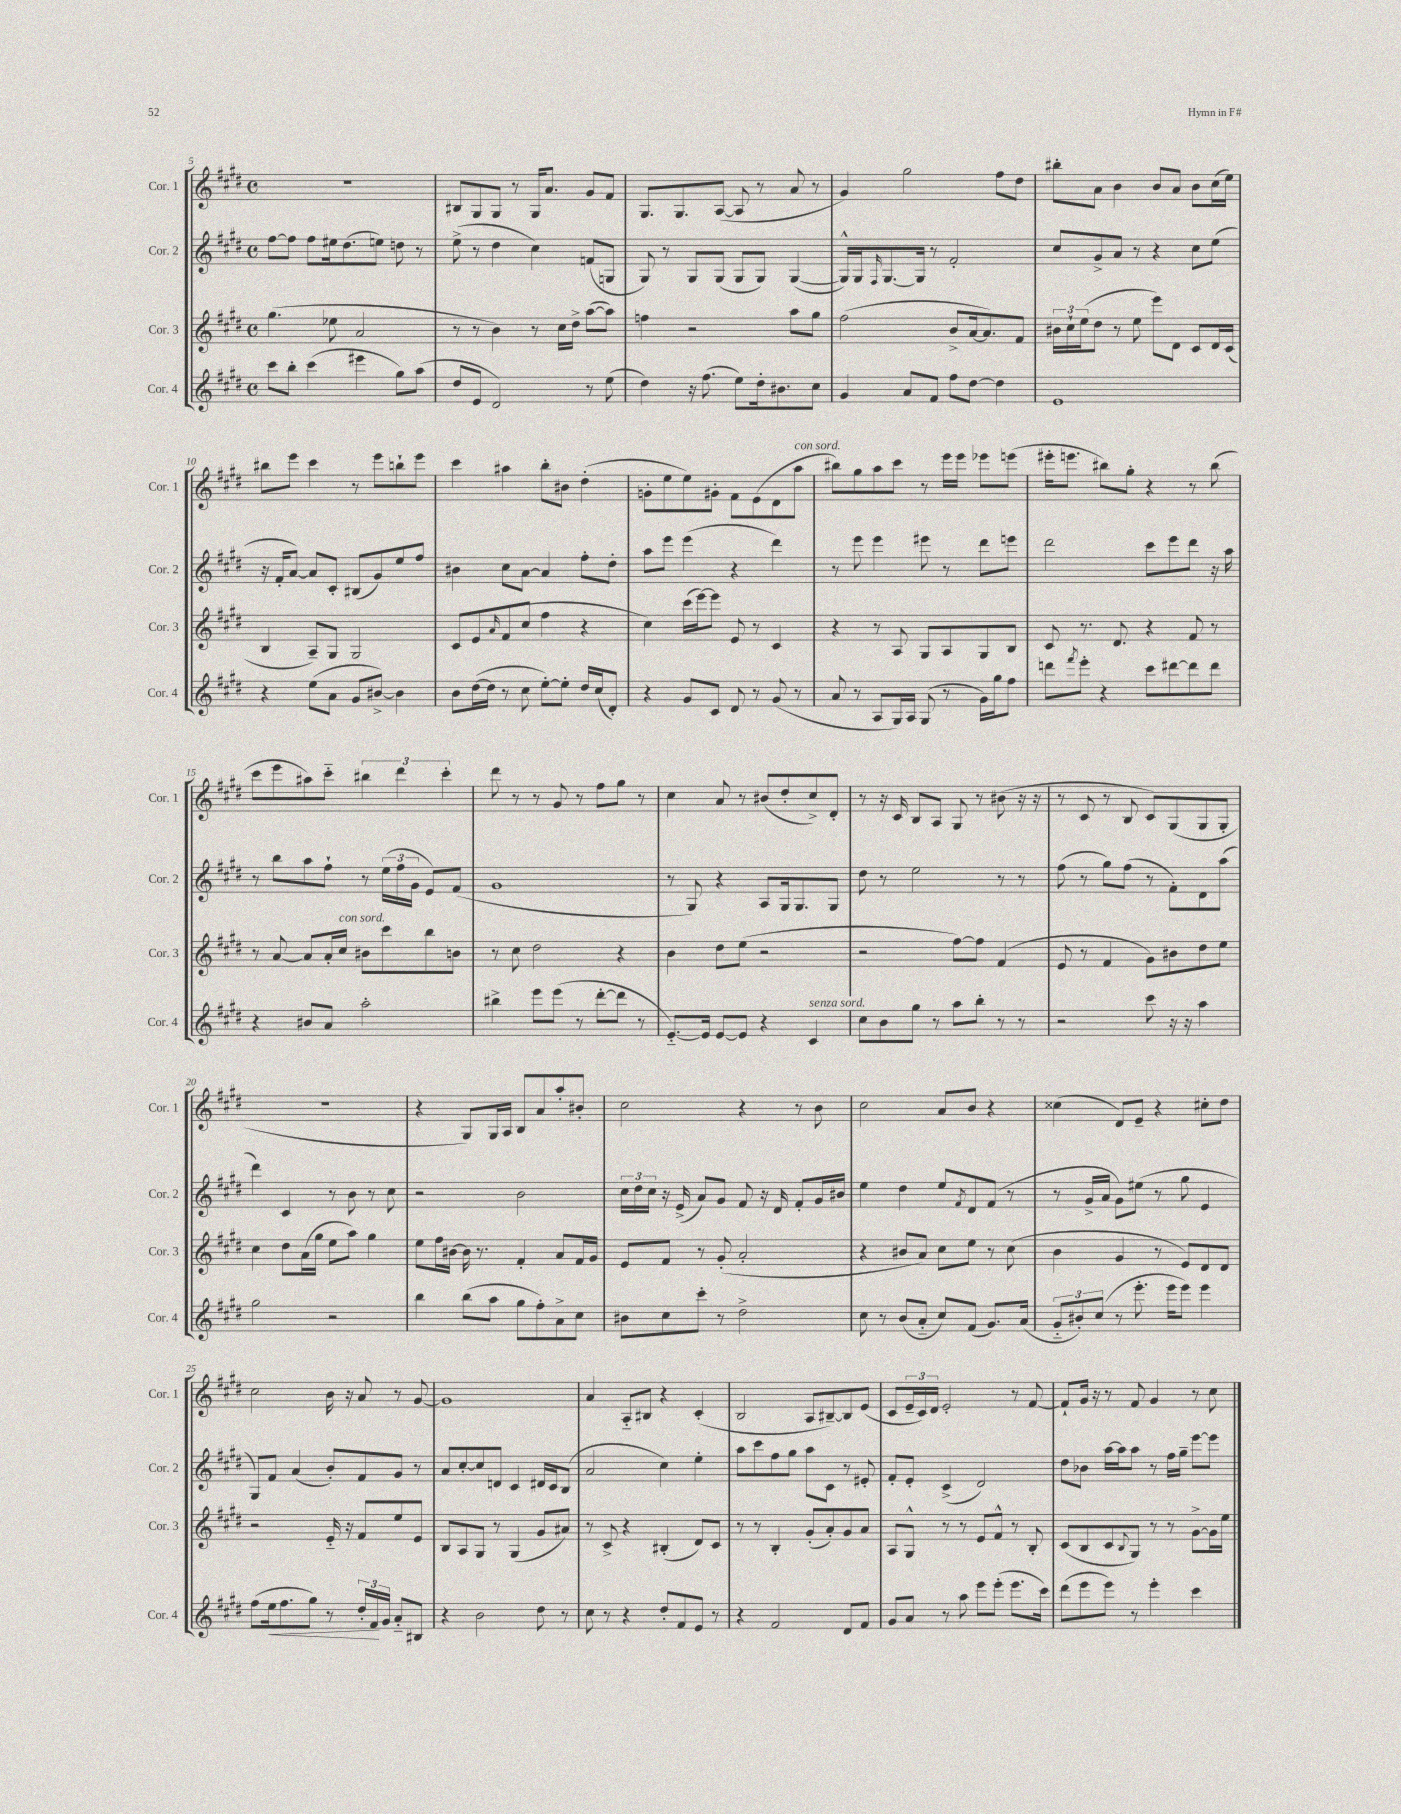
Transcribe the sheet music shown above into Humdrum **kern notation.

**kern	**kern	**kern	**kern
*staff4	*staff3	*staff2	*staff1
*clefG2	*clefG2	*clefG2	*clefG2
*k[f#c#g#d#]	*k[f#c#g#d#]	*k[f#c#g#d#]	*k[f#c#g#d#]
*M4/4	*M4/4	*M4/4	*M4/4
*met(c)	*met(c)	*met(c)	*met(c)
8ccc#	(4.gg#	[8ff#	1r
8bb'	.	8ff#]	.
(4ccc#	.	8ff#	.
.	8ee-	16ee#	.
.	.	(8.dd#	.
4eee#	2a	.	.
.	.	8ee)	.
8gg#)	.	8dd	.
(8aa	.	8r	.
=	=	=	=
8dd#	8r	(8ee^	8B#
8e	8r	8r	8G#
2d#)	4b)	4dd#	8G#
.	.	.	8r
.	8r	4cc#)	16G#
.	.	.	8.a
.	16cc#	.	.
.	16dd#^	.	.
8r	([8aa	(8f	8g#
(8ee	8aa])	8G	8f#
=	=	=	=
4dd#)	4ff	8G#)	8.G#
.	.	8r	.
.	.	.	8.G#
16r	2r	8G#	.
(8.ff#	.	.	.
.	.	(8G#	([8A
8ee)	.	8G#	8A]
16dd#'	.	8G#)	8r
8.b#	.	.	.
.	8aa	([4G#	8a
8cc#	8gg#	.	8r
=	=	=	=
4g#	(2ff#	16G#^^])	4g#)
.	.	16G#	.
.	.	16qqF#	.
.	.	[8.G#	.
8a	.	.	2gg#
.	.	16G#]	.
8f#	.	8r	.
8ff#	8b^	2f#'	.
[8dd#	[16a	.	.
.	8.a])	.	.
4dd#]	.	.	8ff#
.	8f#	.	8dd#
=	=	=	=
1e	24b#	8cc#	8bb#'
.	24cc#`	.	.
.	(24ee	.	.
.	8dd#	8g#^	8a
.	8r	8a	4b
.	8ee	8r	.
.	8eee)	4r	8b
.	8d#	.	8a
.	8c#	8cc#	8b
.	16d#	(8ee	(16cc#
.	(16c#	.	16ee)
=	=	=	=
4r	4B	16r	8bb#
.	.	16f#'	.
.	.	[8a)	8eee
(8ee	8A~)	8a]	4ccc#
8a	8G#	8c#'	.
8g#	2G#	(8B#	8r
[8b#^)	.	8g#)	8eee
4b#]	.	8ee	8bb`
.	.	8ff#	8eee
=	=	=	=
8b	8c#	4b#	4ccc#
([16dd#	8e	.	.
16dd#]	.	.	.
.	16qqa	.	.
8r	(8f#	8cc#	4aa#
8cc#	8cc#	[8a	.
[8ee')	4ff#	4a]	8bb'
8ee']	.	.	8b#
16dd#	4r	8ff#'	(4dd#'
(16cc#	.	.	.
8d#')	.	8dd#'	.
=	=	=	=
4r	4cc#)	8aa	8g'
.	.	8eee	8ee
8g#	(16ccc#	(4eee	8ee)
.	[16eee)	.	.
8c#	8eee]	.	8g#'
8d#	8e	4r	8f#
8r	8r	.	(8e
(8g#	4c#	4ddd#)	8d#
8r	.	.	8aa
=	=	=	=
8a	4r	8r	8bb#)
8r	.	8eee	8gg#
8A	8r	4eee	8aa
16G#)	8A	.	8ccc#
16A	.	.	.
(8G#	8G#	8eee#	8r
8r	8A	8r	16eee
.	.	.	16eee
16g#)	8G#	8ddd#	8eee-
16gg#	.	.	.
8ff#	8B	8eee	(8eee
=	=	=	=
8ddd	8c#	2ddd#	16eee#'
.	.	.	8.eee
8qfff#	.	.	.
8eee'	8.r	.	.
4r	.	.	8bb#)
.	8.d#	.	.
.	.	.	8gg#'
8ccc#	4r	8ccc#	4r
[8ddd#	.	8eee	.
8ddd#]	8f#	8ddd#	8r
8ddd#	8r	16r	(8bb#
.	.	16aa	.
=	=	=	=
4r	8r	8r	8ccc#
.	[8a	8bb	8eee
8b#	8a]	8aa	8aa#)
8a	16a'	8ff#`	8ccc#'~
.	16cc#	.	.
2aa'	8b#	8r	6bb#
.	8ccc#	(24ee	.
.	.	24ff#	6ddd#
.	.	24g#	.
.	8bb	8e)	.
.	.	.	6ccc#'
.	8b	(8f#	.
=	=	=	=
4bb#^	8r	1g#	8ddd#
.	8cc#	.	8r
8eee	2dd#	.	8r
(8eee	.	.	8g#
8r	.	.	8r
[8ddd#'	.	.	8ff#
8ddd#]	4r	.	8gg#
8r	.	.	8r
=	=	=	=
[8.e'~)	4b	8r	4cc#
.	.	8G#)	.
16e]	.	.	.
[8e	8dd#	4r	8a
8e]	(8ee	.	8r
4r	2r	8A	(8b#
.	.	16G#	8dd#'
.	.	8.G#	.
4c#	.	.	8cc#^)
.	.	8G#	8d#'
=	=	=	=
8cc#	2r	8dd#	8r
8b	.	8r	16r
.	.	.	16c#
8gg#	.	2ee	8B
8r	.	.	8A
8aa	[8ff#)	.	8G#
8bb'	8ff#]	.	8r
8r	(4f#	8r	(8b#
8r	.	8r	16r
.	.	.	16r
=	=	=	=
2r	8e	(8ff#	8r
.	8r	8r	8c#
.	4f#	8gg#)	8r
.	.	(8ff#	8B
8ccc#	8g#)	8r	8c#)
16r	8b#	8f#')	(8G#
16r	.	.	.
4aa	8dd#	8d#	8G#
.	8ee	(8aa	8G#'
=	=	=	=
2gg#	4cc#	4ddd#)	1r
.	8dd#	4c#	.
.	(16a	.	.
.	16gg#	.	.
2r	8ee	8r	.
.	8aa)	8b	.
.	4gg#	8r	.
.	.	8cc#	.
=	=	=	=
4bb	8ee	2r	4r
.	16ff#	.	.
.	[16b#	.	.
(8bb	16b#]	.	8G#)
.	8.r	.	.
8aa	.	.	16G#
.	.	.	16A
8gg#	4f#'	2b	8B
8ff#')	.	.	8a
8a^	8a	.	8aa'
8cc#	16f#	.	8b#'
.	16g#	.	.
=	=	=	=
8b#	8e	24cc#	2cc#
.	.	24dd#	.
.	.	24cc#	.
8cc#	8f#	16r	.
.	.	(16e^	.
8ccc#'	8r	8a)	.
8r	(8g#'	8g#	.
2dd#^	2a'	8f#	4r
.	.	16r	.
.	.	16d#	.
.	.	8f#'	8r
.	.	16g#	8b
.	.	16b#	.
=	=	=	=
8cc#	4r	4ee	2cc#
8r	.	.	.
(8b	8b#	4dd#	.
8a'~	8a)	.	.
8cc#)	8cc#	8ee	8a
.	.	8qf#	.
(8f#	8ee	8d#	8b
8.g#)	8r	(8f#	4r
.	(8cc#	8r	.
(16a	.	.	.
=	=	=	=
12g#'~	4b	8r	(4cc##
12b#')	.	.	.
.	.	16g#^	.
(12cc#	.	.	.
.	.	16a	.
8r	4g#	8g#)	8d#)
8.eee'	.	(8ee#	8e~
.	8r	8r	4r
16eee	.	.	.
8eee)	8e)	8gg#	.
4eee	8d#	4e	8cc#'
.	8d#	.	8dd#
=	=	=	=
(8ff#	2r	8G#)	2cc#
16ee	.	8f#	.
8.ff#	.	.	.
.	.	(4a	.
8gg#)	.	.	.
8r	16e'~	8b')	16b
.	16r	.	16r
24dd#'	8f#	8f#	8a
24f#	.	.	.
24g#	.	.	.
8a'~	8ee	8g#	8r
8B#	8e	8r	[8g#
=	=	=	=
4r	8B	8a	1g#]
.	8A	[8cc#'	.
2b	8G#	8cc#]	.
.	8r	8d	.
.	(4G#	4c#	.
8dd#	8g#	16d#	.
.	.	16c#	.
8r	8a#)	(8B	.
=	=	=	=
8cc#	8r	2a	4a
8r	8c#^	.	.
4r	4r	.	8A'~
.	.	.	8B#
8dd#'	(4B#'	4cc#)	4r
8f#	.	.	.
8e	8d#)	4ee'	(4c#'
8r	8c#	.	.
=	=	=	=
4r	8r	8aa	2B
.	8r	8ccc#	.
2f#	4B'	8ff#	.
.	.	8gg#	.
.	(8g#'	8aa	8A
.	8a')	8c#	[8B#~)
8d#	8g#	8r	8B#]
8f#	8a	8e#'	(8e
=	=	=	=
8g#	8A	8f#'	8c#
8a	8G#^^	8e'	24e~
.	.	.	24c#)
.	.	.	24d#
8r	8r	(4c#^	2e'
8aa	8r	.	.
8eee	8e	2d#)	.
(8eee'	8f#^^	.	.
8.eee	8r	.	8r
.	8B'	.	[8f#
16ccc#)	.	.	.
=	=	=	=
(8ddd#	(8c#	8dd#	8f#`]
8eee	8B	8b-	16g#
.	.	.	16r
8eee)	8c#	[16aa	8r
.	.	16aa]	.
.	8qqB	.	.
8r	8G#)	8aa	8f#
4eee'	8r	8r	4g#
.	8r	16ff#	.
.	.	16gg#~	.
4ccc#	[8g#^	[8eee	8r
.	16g#]	8eee]	8cc#
.	16ee	.	.
==	==	==	==
*-	*-	*-	*-
